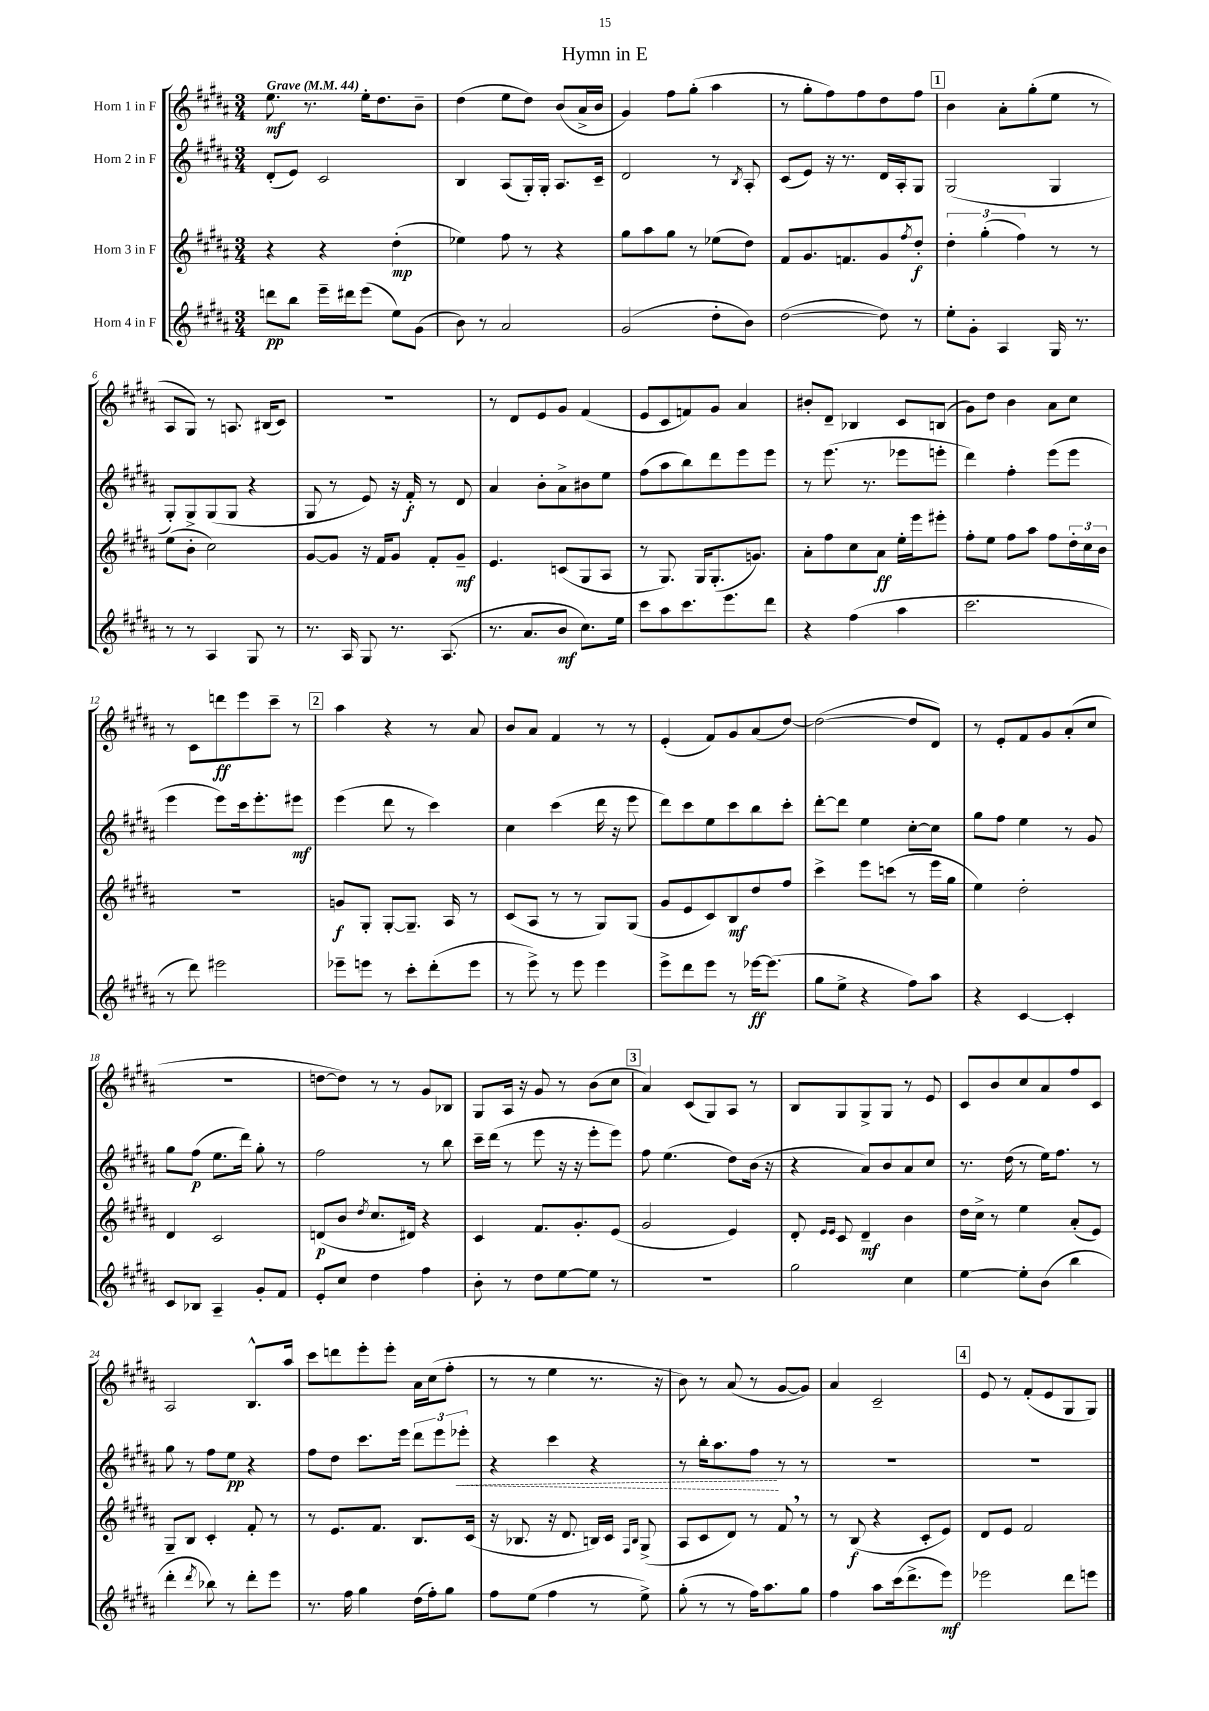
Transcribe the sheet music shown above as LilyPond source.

\header { title = "Hymn in E" }
<<
\new StaffGroup <<
\new Staff = "s0" \with { instrumentName = "Horn 1 in F" } {
    \clef treble \key b \major \numericTimeSignature \time 3/4 \tempo "Grave" 4 = 44
    e''8.\mf r8. e''16-. dis''8. b'8-- |
    dis''4( e''8 dis''8) b'8( ais'16-> b'16 |
    gis'4) fis''8 gis''8-.( ais''4 |
    r8 gis''8-. fis''8) fis''8 dis''8 fis''8 |
    \mark \markup { \box "1" } b'4 ais'8-. gis''8-.( e''8 r8 |
    ais8 gis8) r8 a8. bis16( cis'8) |
    R2. |
    r8 dis'8 e'8 gis'8 fis'4( |
    e'8 cis'8 f'8) gis'8 ais'4 |
    bis'8-. dis'8-- bes4 cis'8 b8( |
    gis'8) dis''8 b'4 ais'8 cis''8 |
    r8 cis'8 d'''8\ff e'''8 cis'''8-- r8 |
    \mark \markup { \box "2" } ais''4 r4 r8 ais'8 |
    b'8 ais'8 fis'4 r8 r8 |
    e'4-.( fis'8) gis'8 ais'8( dis''8~) |
    dis''2~( dis''8 dis'8) |
    r8 e'8-. fis'8 gis'8 ais'8-.( cis''8 |
    R2. |
    d''8~ d''8) r8 r8 gis'8 bes8 |
    gis8 ais16 r16 gis'8 r8 b'8( cis''8 |
    \mark \markup { \box "3" } ais'4) cis'8( gis8) ais8 r8 |
    b8 gis8 gis8-> gis8 r8 e'8 |
    cis'8 b'8 cis''8 ais'8 fis''8 cis'8 |
    ais2 b8.-^ ais''16 |
    cis'''8 d'''8 e'''8-. e'''8-. ais'16 cis''16( fis''8-. |
    r8 r8 e''4 r8. r16 |
    b'8) r8 ais'8( r8 gis'8~ gis'8) |
    ais'4 cis'2-- |
    \mark \markup { \box "4" } e'8 r8 fis'8-.( e'8 gis8 gis8) \bar "|." |
}
\new Staff = "s1" \with { instrumentName = "Horn 2 in F" } {
    \clef treble \key b \major \numericTimeSignature \time 3/4
    dis'8-.( e'8) cis'2 |
    b4 ais8( gis16-.) gis16-. ais8. cis'16-- |
    dis'2 r8 \acciaccatura { b8 } ais8-. |
    cis'8( e'8) r16 r8. dis'16 ais16-. gis8 |
    \mark \markup { \box "1" } gis2( gis4 |
    gis8-.) gis8-> gis8( gis8 r4 |
    gis8 r8 e'8) r16 fis'16-.\f r8 dis'8 |
    ais'4 b'8-. ais'8-> bis'8 e''8 |
    fis''8( ais''8 b''8) dis'''8 e'''8 e'''8 |
    r8 e'''8.( r8. ees'''8 e'''8-. |
    dis'''4) fis''4-. e'''8( e'''8 |
    e'''4 e'''8) cis'''16 e'''8.-. eis'''8\mf |
    \mark \markup { \box "2" } e'''4( dis'''8 r8 cis'''4) |
    cis''4 cis'''4( dis'''16 r16 e'''8 |
    dis'''8) cis'''8 e''8 cis'''8 b''8 cis'''8-. |
    dis'''8~-. dis'''8 e''4 cis''8~-. cis''8 |
    gis''8 fis''8 e''4 r8 gis'8 |
    gis''8 fis''8\p( e''8. dis'''16) gis''8-. r8 |
    fis''2 r8 b''8 |
    cis'''16-- dis'''16( r8 e'''8 r16 r16 e'''8-. e'''8) |
    \mark \markup { \box "3" } fis''8 e''4.( dis''8) b'16( r16 |
    r4 ais'8) b'8 ais'8 cis''8 |
    r8. dis''16( r8 e''16) fis''8. r8 |
    gis''8 r8 fis''8 e''8\pp r4 |
    fis''8 dis''8 cis'''8. e'''16 \tuplet 3/2 { dis'''8 e'''8 \once \override Hairpin.style = #'dashed-line ees'''8-.\< } |
    r4 cis'''4 r4 |
    r8 b''16-. ais''8. fis''8\! r8 r8 |
    R2. |
    \mark \markup { \box "4" } R2. \bar "|." |
}
\new Staff = "s2" \with { instrumentName = "Horn 3 in F" } {
    \clef treble \key b \major \numericTimeSignature \time 3/4
    r4 r4 dis''4-.\mp( |
    ees''4) fis''8 r8 r4 |
    gis''8 ais''8 gis''8 r8 ees''8( dis''8) |
    fis'8 gis'8. f'8. gis'8 \acciaccatura { fis''8 } dis''8-.\f |
    \mark \markup { \box "1" } \tuplet 3/2 { dis''4-. gis''4-.( fis''4) } r8 r8 |
    e''8( b'8-. cis''2) |
    gis'8~ gis'8 r16 fis'16 gis'8 fis'8-. gis'8--\mf |
    e'4. c'8( gis8 ais8 |
    r8 gis8.) gis16 gis8.-.( g'8.) |
    ais'8-. fis''8 cis''8 ais'8\ff e''16-. e'''16 eis'''8-. |
    fis''8-. e''8 fis''8 ais''8 fis''8 \tuplet 3/2 { dis''16-. cis''16 b'16 } |
    r2. |
    \mark \markup { \box "2" } g'8\f gis8-. gis8~-. gis8.-- ais16 r8 |
    cis'8( ais8 r8 r8 gis8) gis8( |
    gis'8 e'8 cis'8) b8\mf dis''8 fis''8 |
    cis'''4-> e'''8 c'''8( r8 e'''16 gis''16 |
    e''4) dis''2-. |
    dis'4 cis'2 |
    d'8\p( b'8 \acciaccatura { dis''8 } cis''8. dis'16) r4 |
    cis'4 fis'8. gis'8.-. e'8( |
    \mark \markup { \box "3" } gis'2 e'4) |
    dis'8-. \grace { e'16 e'16 } cis'8 dis'4--\mf b'4 |
    dis''16 cis''16-> r8 e''4 ais'8-.( e'8) |
    gis8-- b8 cis'4-. fis'8-. r8 |
    r8 e'8. fis'8. b8. cis'16( |
    r16 bes8. r16 dis'8. b16) cis'16 \grace { fis16 b16 } gis8->( |
    ais8 cis'8 dis'8) r8 fis'8 \breathe r8 |
    r8 b8\f( r4 cis'8-. e'8) |
    \mark \markup { \box "4" } dis'8 e'8 fis'2 \bar "|." |
}
\new Staff = "s3" \with { instrumentName = "Horn 4 in F" } {
    \clef treble \key b \major \numericTimeSignature \time 3/4
    d'''8\pp b''8 e'''16-- dis'''16 e'''8( e''8) gis'8( |
    b'8) r8 ais'2 |
    gis'2( dis''8-. b'8) |
    dis''2~( dis''8) r8 |
    \mark \markup { \box "1" } e''8-. gis'8-. ais4 gis16 r8. |
    r8 r8 ais4 gis8 r8 |
    r8. ais16 gis8 r8. ais8.( |
    r8. ais'8. b'8\mf cis''8.) e''16 |
    cis'''8 ais''8 cis'''8. e'''8. dis'''8 |
    r4 fis''4( ais''4 |
    cis'''2. |
    r8 dis'''8) eis'''2 |
    \mark \markup { \box "2" } ees'''8-- e'''8 r8 cis'''8-. dis'''8-.( e'''8 |
    r8 e'''8->) r8 e'''8 e'''4 |
    e'''8-> dis'''8 e'''8 r8 ees'''16~\ff ees'''8.( |
    gis''8 e''8-> r4 fis''8) ais''8 |
    r4 cis'4~ cis'4-. |
    cis'8 bes8 ais4-- gis'8-. fis'8 |
    e'8-. cis''8 dis''4 fis''4 |
    b'8-. r8 dis''8 e''8~ e''8 r8 |
    \mark \markup { \box "3" } R2. |
    gis''2 cis''4 |
    e''4~ e''8-. b'8( b''4 |
    dis'''4-. \acciaccatura { dis'''8 } bes''8) r8 dis'''8-. e'''8 |
    r8. fis''16 gis''4 dis''16( fis''16-.) gis''8 |
    fis''8 e''8( fis''4 r8 e''8->) |
    gis''8-.( r8 r8 fis''16) ais''8. gis''8 |
    fis''4 ais''8 cis'''16( dis'''8.-> e'''8\mf) |
    \mark \markup { \box "4" } ees'''2 dis'''8 e'''8 \bar "|." |
}
>>
>>
